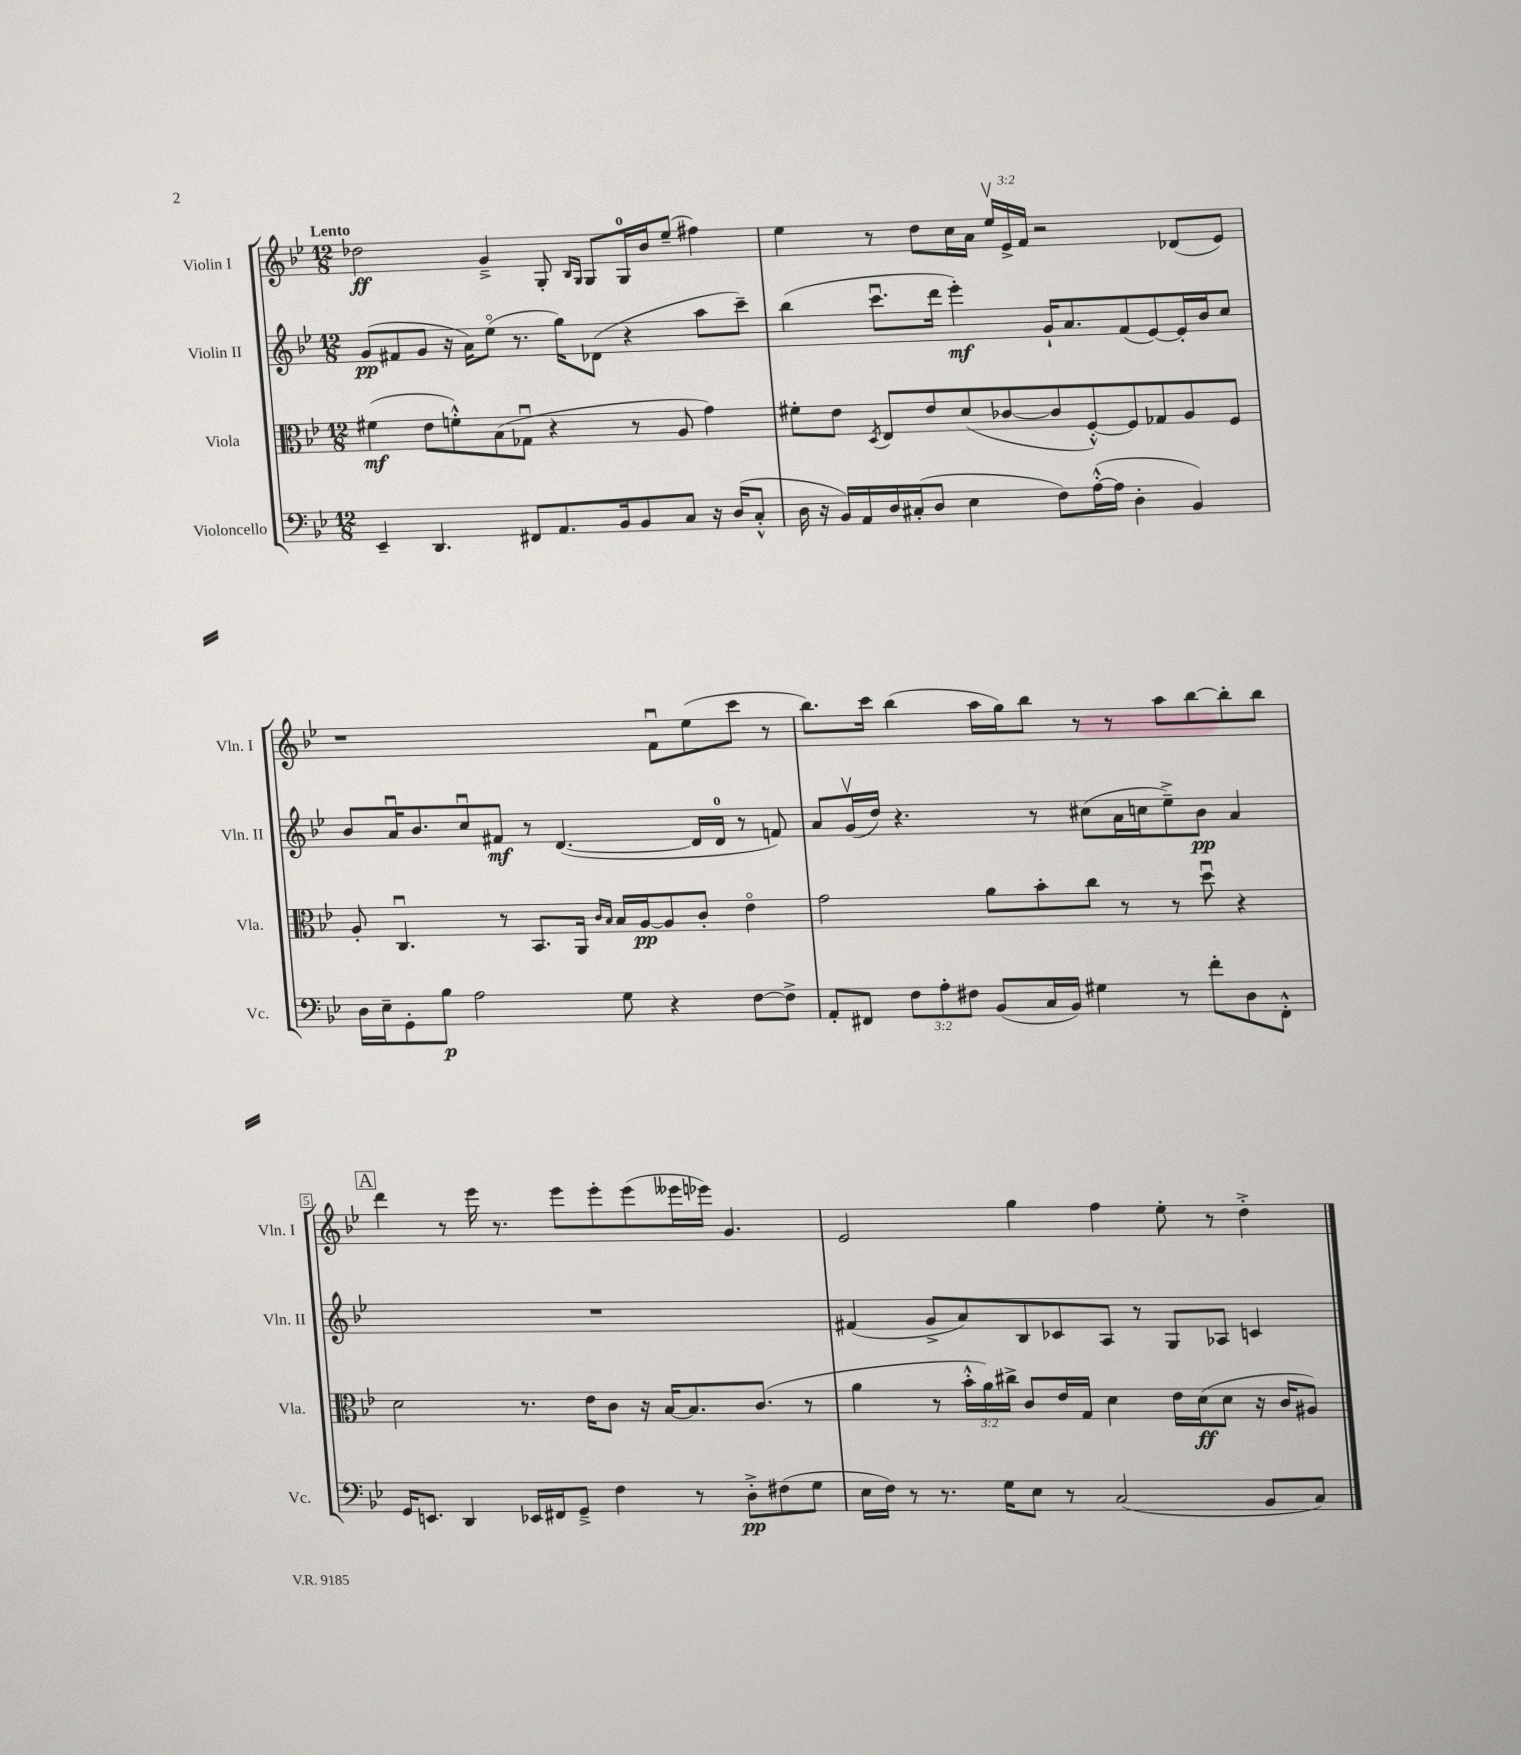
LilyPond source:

<<
\new StaffGroup <<
\new Staff = "s0" \with { instrumentName = "Violin I" shortInstrumentName = "Vln. I" } {
    \clef treble \key bes \major \numericTimeSignature \time 12/8 \override Staff.TupletNumber.text = #tuplet-number::calc-fraction-text \tempo "Lento"
    \autoBeamOff des''2\ff g'4---> g8-. \grace { bes16[ g16] } g8[ g16-0 bes'16 ees''8]--( fis''4) |
    ees''4 r8 d''8[ c''16 a'16] \tuplet 3/2 { ees''16[\upbow ees'16-> f'16] } r2 des'8[( ees'8]) |
    r1 f'8[\downbow ees''8( c'''8] r8 |
    bes''8.[) c'''16] bes''4( a''16[ g''16) bes''8] r8 r8 a''8[ bes''8~ bes''8-. bes''8] |
    \mark \markup { \box "A" } d'''4 r8 ees'''16 r8. ees'''8[ ees'''8-. ees'''8( eeses'''16 ees'''16]) g'4. |
    ees'2 g''4 f''4 ees''8-. r8 d''4-.-> \bar "|." |
}
\new Staff = "s1" \with { instrumentName = "Violin II" shortInstrumentName = "Vln. II" } {
    \clef treble \key bes \major \numericTimeSignature \time 12/8
    \autoBeamOff g'8[\pp( fis'8 g'8] r16 a'16[) ees''8]\flageolet( r8. g''16[) des'8]( r4 a''8[ c'''8]--) |
    bes''4( c'''8.[\downbow d'''16] ees'''4-.\mf) g'16[-! a'8. f'8( ees'8~) ees'16-. bes'16 c''8] |
    bes'8[ a'16\downbow bes'8. c''8\downbow fis'8]\mf r8 d'4.~( d'16[ d'16]-0 r8 f'8) |
    a'8[ g'16\upbow( d''16]) r4. r8 cis''8[( a'16 c''16 ees''8--->) bes'8]\pp a'4 |
    \mark \markup { \box "A" } R1. |
    fis'4( g'8[-> a'8) bes8 ces'8 a8] r8 g8[ aes8] c'4 \bar "|." |
}
\new Staff = "s2" \with { instrumentName = "Viola" shortInstrumentName = "Vla." } {
    \clef alto \key bes \major \numericTimeSignature \time 12/8 \override Staff.TupletNumber.text = #tuplet-number::calc-fraction-text
    \autoBeamOff fis'4\mf( ees'8[ f'8-.-^) bes8( ges8]\downbow r4 r8 a8 g'4) |
    fis'8[-. ees'8] \acciaccatura { d8 } ees8[ ees'8 d'8( ces'8~ ces'8 f8~-.-^) f8 ges8 a8 f8] |
    a8-. c4.\downbow r8 bes,8.[ a,16] \grace { c'16[ bes16] } bes16[ a16~\pp a8 c'8]-. ees'4\flageolet |
    g'2 a'8[ bes'8-. c''8] r8 r8 d''8\downbow r4 |
    \mark \markup { \box "A" } d'2 r8. ees'16[ c'8] r16 bes16[~ bes8. c'8.]( r8 |
    a'4 r8 \tuplet 3/2 { bes'16[-.-^ a'16) cis''16]-> } c'8[ ees'16 g16] d'4 ees'16[ d'16\ff( d'8] r16 c'16[ ais8]) \bar "|." |
}
\new Staff = "s3" \with { instrumentName = "Violoncello" shortInstrumentName = "Vc." } {
    \clef bass \key bes \major \numericTimeSignature \time 12/8 \override Staff.TupletNumber.text = #tuplet-number::calc-fraction-text
    \autoBeamOff ees,4-- d,4. fis,8[ a,8. bes,16 bes,8 c8] r16 d16[( c8]-.-^ |
    d16 r16 bes,16[) a,16 d16 cis16-.( d8] ees4 f8[) a16~-.-^( a16] d4-. bes,4) |
    d16[ ees16-- g,8-. bes8]\p a2 g8 r4 f8[~ f8]-> |
    a,8[-. fis,8] \tuplet 3/2 { f8[ a8-. fis8] } bes,8[( c16 bes,16]) gis4 r8 f'8[-. d8 fis,8]-.-^ |
    \mark \markup { \box "A" } g,16[ e,8.] d,4 ees,16[ fis,16 g,8]---> f4 r8 d8[-.->\pp fis8( g8] |
    ees16[ f16]) r8 r8. g16[ ees8] r8 c2( bes,8[ c8]) \bar "|." |
}
>>
>>
\layout { \context { \Score \override BarNumber.break-visibility = ##(#f #t #t) barNumberVisibility = #(every-nth-bar-number-visible 5) \override BarNumber.stencil = #(make-stencil-boxer 0.1 0.3 ly:text-interface::print) } }
